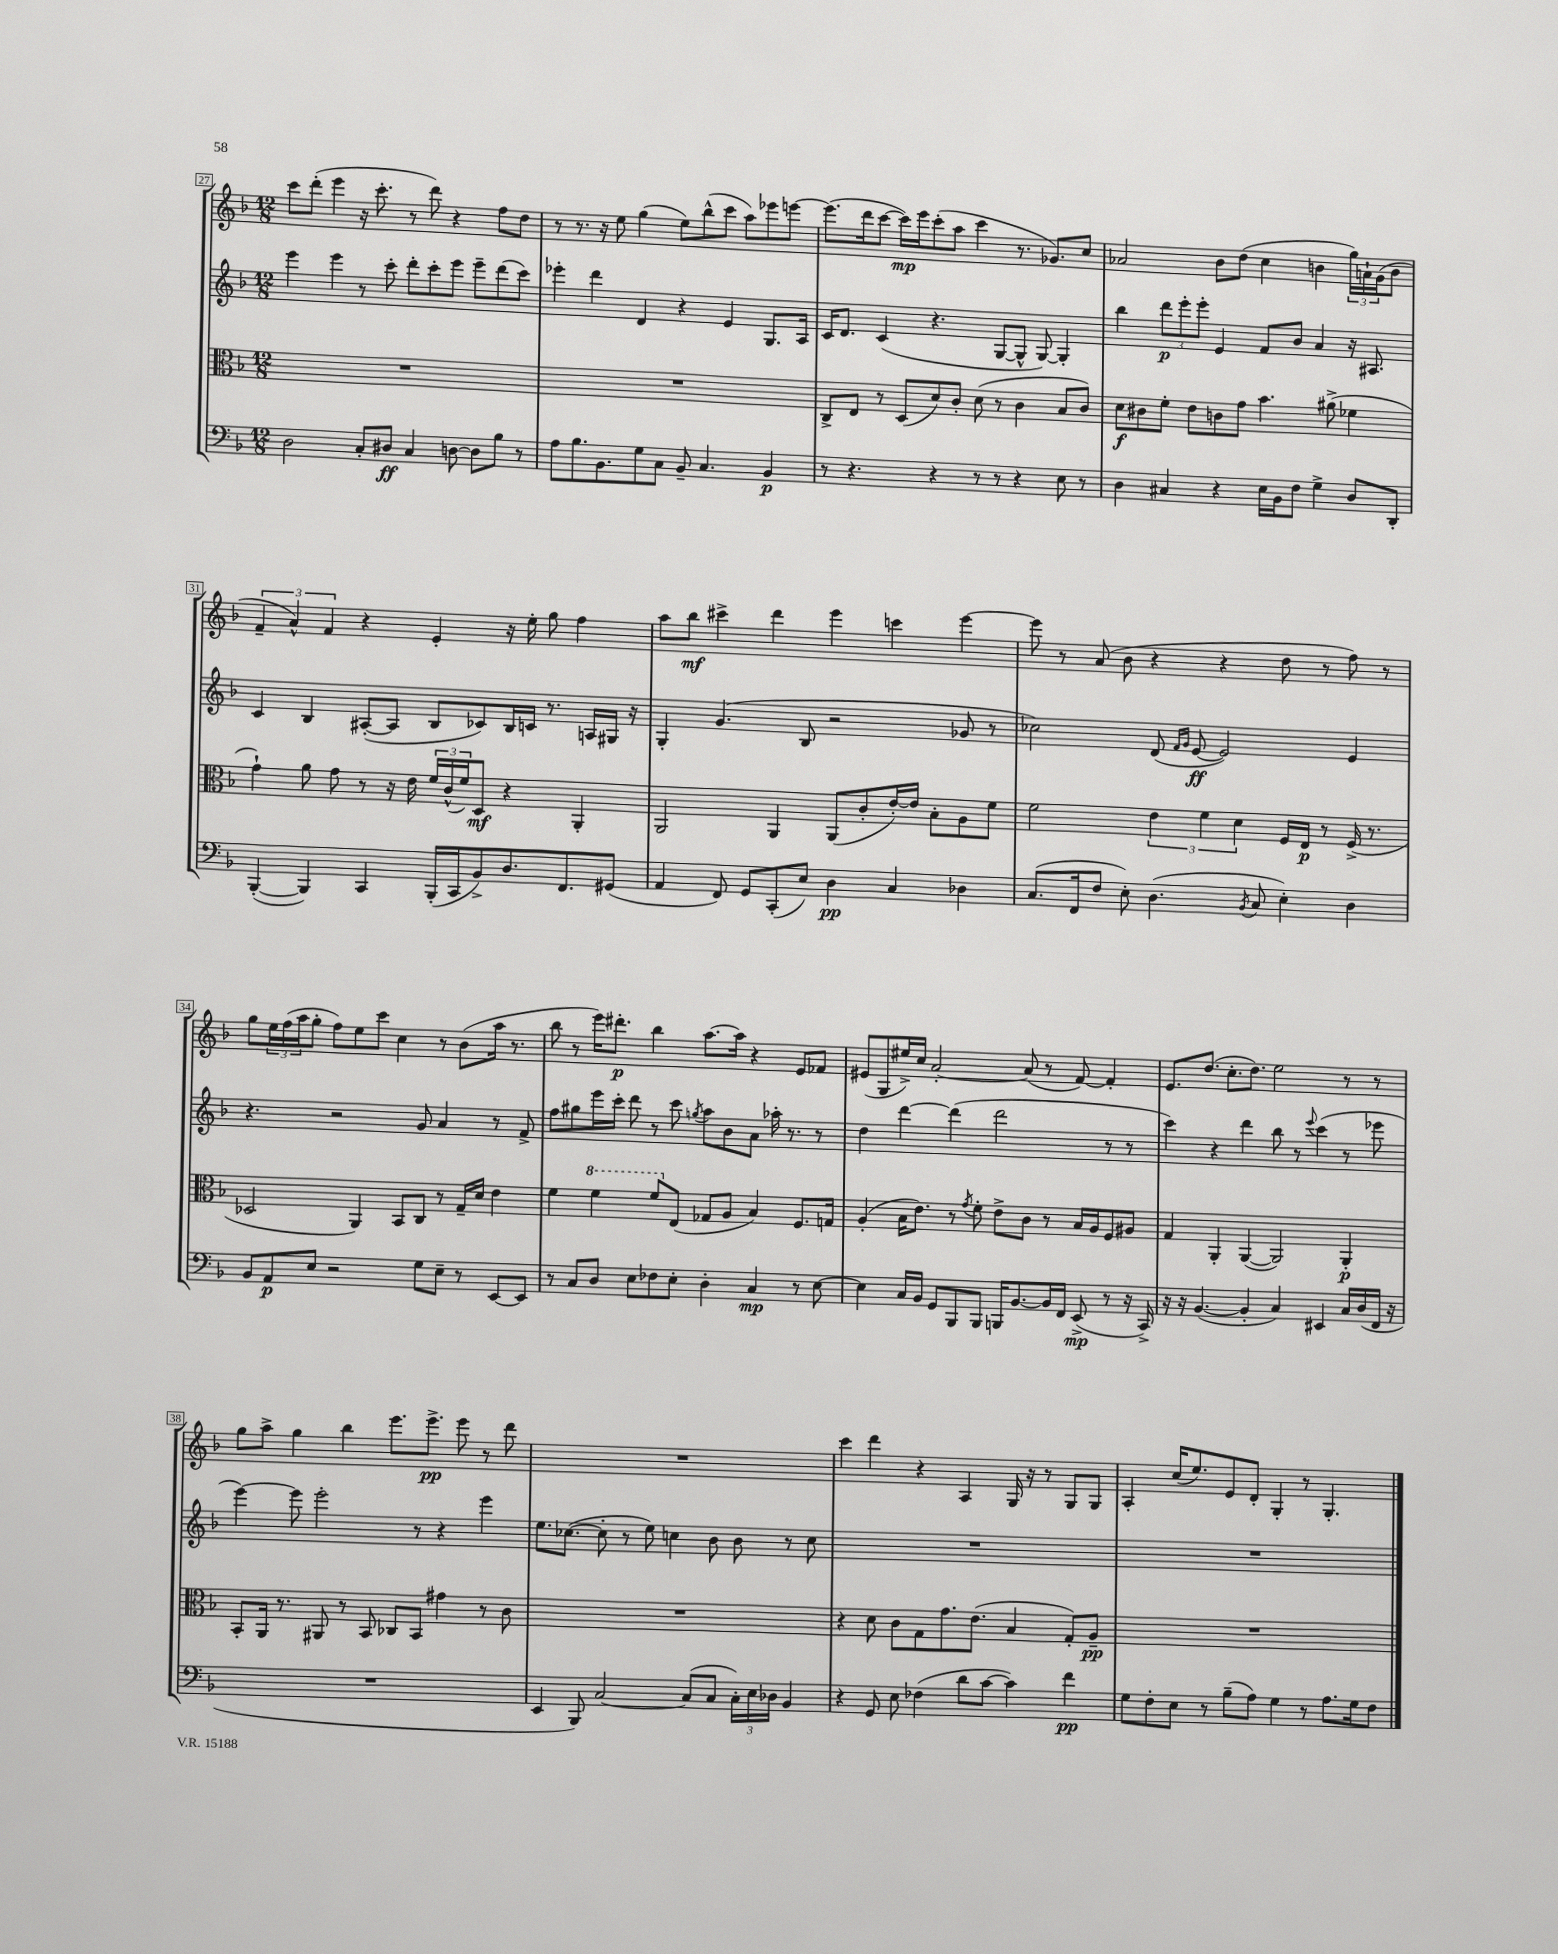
<<
\new StaffGroup <<
\new Staff = "s0" {
    \clef treble \key f \major \numericTimeSignature \time 12/8
    c'''8 d'''8-.( e'''4 r16 c'''8.-. r8 d'''8) r4 f''8 d''8 |
    r8 r8. r16 e''8 g''4( e''8) bes''8-^( c'''8 a''8) ees'''8 e'''8~ |
    e'''8.( d'''16 c'''8~ c'''16\mp) e'''16 c'''8-.( a''8 c'''4 r8. ges'8.) c''8 |
    aes'2 bes'8 d''8( c''4 b'4 \tuplet 3/2 { g''16) a'16-! g'16( } b'8 |
    \tuplet 3/2 { f'4-- a'4-^) f'4 } r4 e'4-. r16 e''16-. g''8 f''4 |
    a''8 bes''8\mf cis'''4-> d'''4 e'''4 c'''4 e'''4~ |
    e'''8 r8 a'8( bes'8 r4 r4 d''8 r8 f''8) r8 |
    g''8 \tuplet 3/2 { e''16 f''16( a''16 } g''8-. f''8) e''8 c'''8 c''4 r8 bes'8( a''16 r8. |
    bes''8 r8 e'''16) dis'''8.-.\p bes''4 a''8.~ a''16 r4 e'8 fes'8 |
    eis'8( g8 eis''16->) c''16 a'2~-. a'8( r8 f'8~) f'4-. |
    e'8. d''8.( c''8.-. d''8.) e''2 r8 r8 |
    g''8 a''8-> g''4 bes''4 e'''8. e'''8.->\pp e'''8 r8 d'''8 |
    R1. |
    c'''4 d'''4 r4 a4 g16 r16 r8 g8 g8 |
    a4-. c''16( e''8.) e'8 d'8-. g4-. r8 g4.-. \bar "|." |
}
\new Staff = "s1" {
    \clef treble \key f \major \numericTimeSignature \time 12/8
    e'''4 e'''4 r8 c'''8-. d'''8-. c'''8-. e'''8 e'''8-- d'''8( c'''8) |
    ees'''4-. d'''4 d'4 r4 e'4 g8. a16 |
    c'16 d'8. c'4( r4. g8~ g8-^ g8~) g4-. |
    bes''4 \tuplet 3/2 { d'''8\p e'''8-. e'''8-. } e'4 f'8 bes'8 a'4 r16 ais8. |
    c'4 bes4 ais8~-.( ais8 bes8 ces'8) bes16 c'16 r8. a16 gis16 r16 |
    g4-. g'4.( bes8 r2 ges'8 r8 |
    ces''2) d'8( \grace { f'16 g'16 } e'8~\ff e'2) e'4 |
    r4. r2 g'8 a'4 r8 f'8-> |
    f''8 gis''8 e'''16 c'''16-. d'''8 r8 c'''8 \acciaccatura { g''8 } a''8 bes'8 a'8 aes''16-. r8. r8 |
    d''4 d'''4~ d'''4( d'''2 r8 r8 |
    c'''4) r4 d'''4 bes''8 r8 \appoggiatura { e'''8 } c'''4( r8 ees'''8 |
    e'''4~) e'''8 e'''2-. r8 r4 e'''4 |
    e''8. ces''8.~( ces''8-. r8 e''8) c''4 bes'8 bes'8 r8 c''8 |
    R1. |
    R1. \bar "|." |
}
\new Staff = "s2" {
    \clef alto \key f \major \numericTimeSignature \time 12/8
    R1. |
    R1. |
    c8-> e8 r8 d8( d'8) c'8-. d'8( r8 c'4 bes8 c'8) |
    d'8\f cis'8 f'8-. e'8 c'8 g'8 bes'4. ais'8->( fes'4 |
    g'4-!) a'8 g'8 r8 r16 e'16 \tuplet 3/2 { f'16 c'16-^( f'16) } d8\mf r4 a,4-. |
    a,2 a,4 a,8( c'8-. e'16~-.) e'16 bes8-. a8 f'8 |
    f'2 \tuplet 3/2 { e'4 f'4 d'4 } f16 e16\p r8 f16->( r8. |
    des2 a,4) bes,8 c8 r8 g16-- d'16 e'4 |
    f'4 \ottava #1 f''4 f''8 \ottava #0 e8( ges8 a8 bes4) f8. g16 |
    a4-.( bes16 e'8.) r8 \acciaccatura { g'8 } f'8-. e'8-> c'8 r8 bes16 a16 f8 ais8 |
    g4 a,4-. a,4~( a,2) a,4-.\p |
    bes,8-. a,16 r8. ais,8 r8 bes,8 ces8 bes,8 gis'4 r8 c'8 |
    R1. |
    r4 d'8 c'8 g8 g'8. e'8.( bes4 g8-.) a8--\pp |
    R1. \bar "|." |
}
\new Staff = "s3" {
    \clef bass \key f \major \numericTimeSignature \time 12/8
    d2 c8-. dis8\ff c4 d8~ d8 bes8 r8 |
    a8 bes8. bes,8. g8 c8 bes,8-- c4. bes,4\p |
    r8 r4. r4 r8 r8 r4 e8 r8 |
    d4 cis4 r4 e16 bes,16 f8 g4-> d8 d,8-. |
    bes,,4~-.( bes,,4) c,4 bes,,16-.( c,16 bes,8->) d8. f,8. gis,8( |
    a,4 f,8) g,8 c,8-.( e8) d4\pp c4 des4 |
    c8.( f,16 f8 e8-.) d4.( \acciaccatura { bes,8 } c8 e4-.) d4 |
    bes,8 a,8\p e8 r2 g8 e8-- r8 e,8~ e,8 |
    r8 c8 d8 e8 fes8 e8-. d4-. c4\mp r8 e8~ |
    e4 c16 bes,16 g,8 bes,,8 bes,,8 b,,16 bes,8.~ bes,16 f,16 e,8->\mp( r8 r16 c,16->) |
    r16 r16 bes,4.~( bes,4-. c4) eis,4 c16 d16( f,16 r16 |
    R1. |
    e,4 bes,,8) c2~ c8( c8 \tuplet 3/2 { c16-.) e16 des16 } bes,4 |
    r4 g,8 e8 fes4( d'8 c'8~ c'4) f'4\pp |
    g8 f8-. e8 r8 bes8--( a8) g4 r8 a8. g16 f8 \bar "|." |
}
>>
>>
\layout { \context { \Score currentBarNumber = #27 \override BarNumber.stencil = #(make-stencil-boxer 0.1 0.3 ly:text-interface::print) } }
